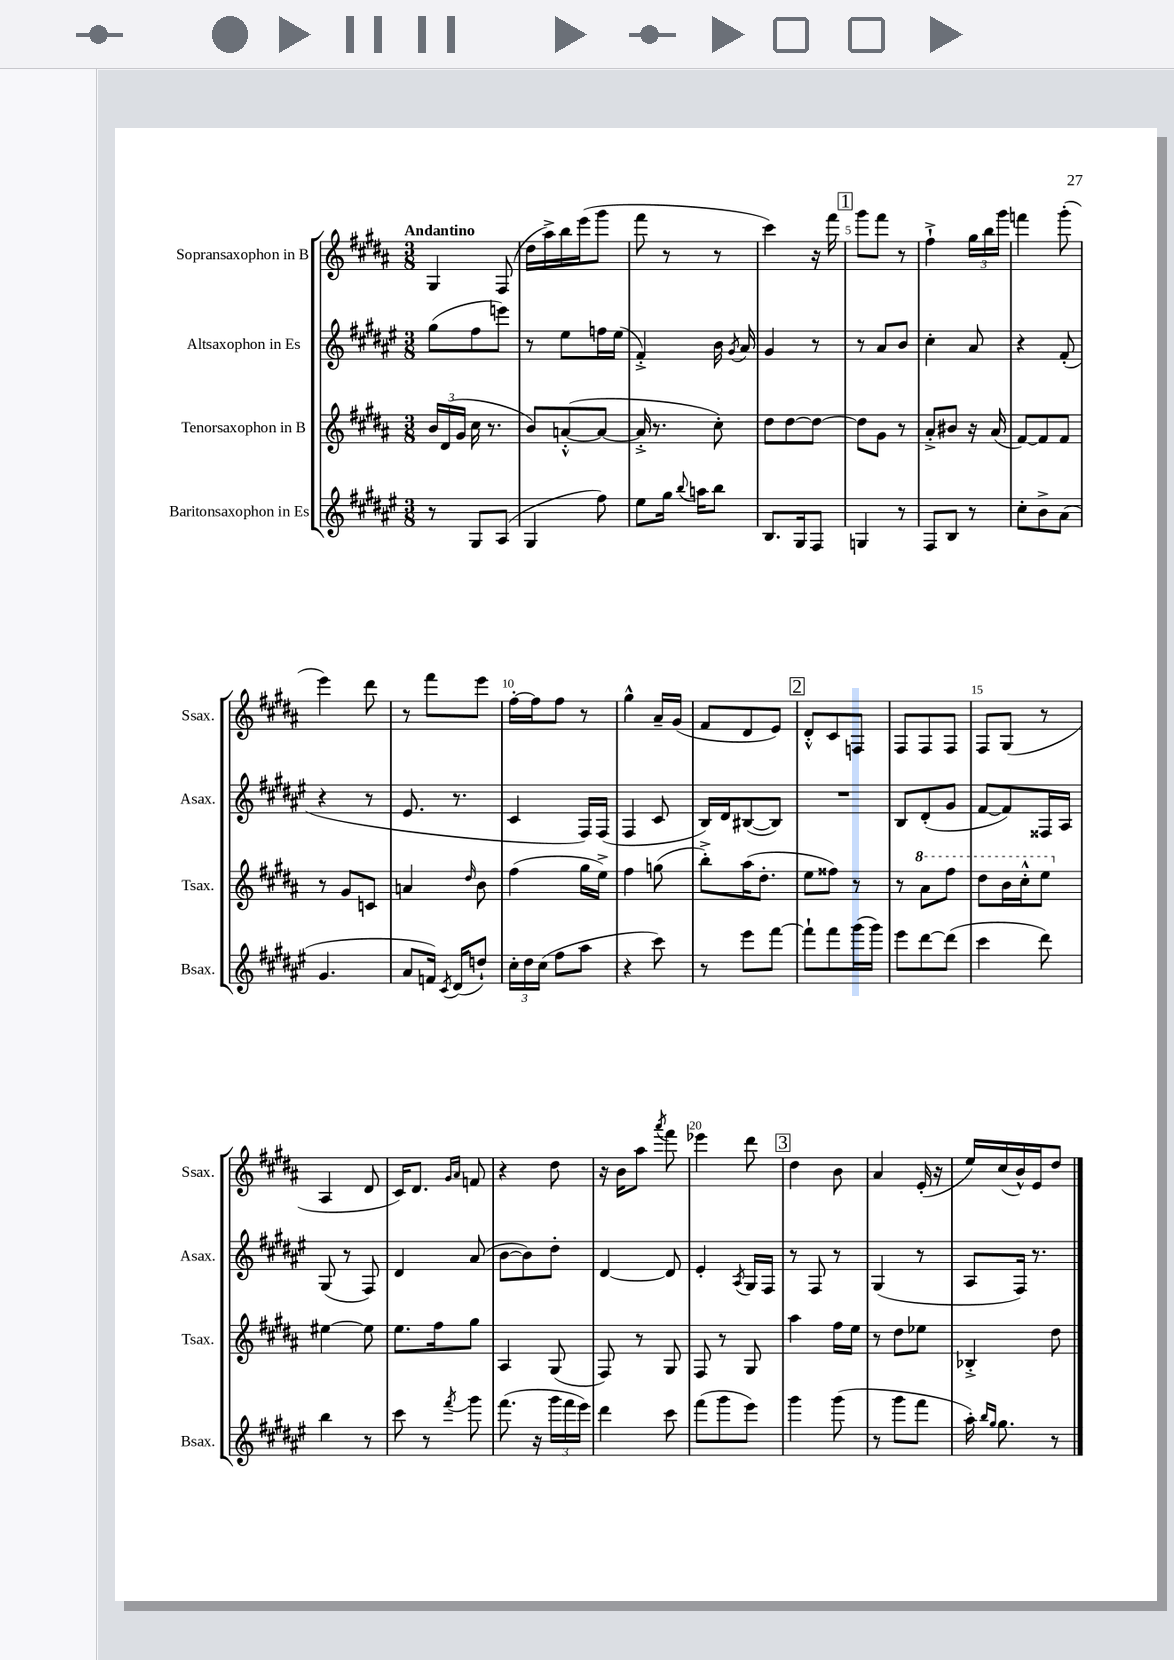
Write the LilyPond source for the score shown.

<<
\new StaffGroup <<
\new Staff = "s0" \with { instrumentName = "Sopransaxophon in B" shortInstrumentName = "Ssax." } {
    \clef treble \key b \major \numericTimeSignature \time 3/8 \tempo "Andantino"
    \autoBeamOff gis4 fis8( |
    dis''16[ ais''16->) b''16 e'''16( gis'''8] |
    fis'''8 r8 r8 |
    cis'''4) r16 fis'''16 |
    \mark \markup { \box "1" } gis'''8[ fis'''8] r8 |
    fis''4-!-> \tuplet 3/2 { gis''16[ b''16 gis'''16] } |
    f'''4 gis'''8-.( |
    e'''4) dis'''8 |
    r8 fis'''8[ e'''8] |
    fis''16[~-. fis''16 fis''8] r8 |
    gis''4-^ ais'16[-- gis'16]( |
    fis'8[ dis'8 e'8]) |
    \mark \markup { \box "2" } dis'8[-.-^ cis'8 f8] |
    fis8[ fis8 fis8] |
    fis8[ gis8]( r8 |
    ais4 dis'8 |
    cis'16[) dis'8.] \grace { gis'16[ ais'16] } f'8 |
    r4 dis''8 |
    r16 b'16[ ais''8] \acciaccatura { ais'''8 } fis'''8 |
    ees'''4 dis'''8 |
    \mark \markup { \box "3" } dis''4 b'8 |
    ais'4 e'16-.( r16 |
    e''16[) cis''16( b'16-^) e'16 dis''8] \bar "|." |
}
\new Staff = "s1" \with { instrumentName = "Altsaxophon in Es" shortInstrumentName = "Asax." } {
    \clef treble \key fis \major \numericTimeSignature \time 3/8
    \autoBeamOff gis''8[( fis''8 e'''8]) |
    r8 eis''8[ f''16 eis''16]( |
    fis'4-.->) b'16 \acciaccatura { gis'8 } ais'16 |
    gis'4 r8 |
    \mark \markup { \box "1" } r8 ais'8[ b'8] |
    cis''4-. ais'8 |
    r4 fis'8-.( |
    r4 r8 |
    eis'8. r8. |
    cis'4 fis16[) fis16]( |
    fis4 cis'8 |
    b16[) dis'16 bis8~( bis8]) |
    \mark \markup { \box "2" } R4. |
    b8[ dis'8-.( gis'8] |
    fis'8[~ fis'8) fisis16 ais16] |
    gis8( r8 fis8) |
    dis'4 ais'8( |
    b'8[~ b'8) dis''8]-. |
    dis'4~ dis'8 |
    eis'4-. \acciaccatura { ais8 } gis16[ fis16] |
    \mark \markup { \box "3" } r8 fis8 r8 |
    gis4( r8 |
    ais8[ fis16]) r8. \bar "|." |
}
\new Staff = "s2" \with { instrumentName = "Tenorsaxophon in B" shortInstrumentName = "Tsax." } {
    \clef treble \key b \major \numericTimeSignature \time 3/8
    \autoBeamOff \tuplet 3/2 { b'16[ dis'16( gis'16] } cis''16 r8. |
    b'8[) a'8~-.-^( a'8]~ |
    a'16-.-> r8. cis''8-.) |
    dis''8[ dis''8~ dis''8]~ |
    \mark \markup { \box "1" } dis''8[ gis'8] r8 |
    ais'8[-.-> bis'8] r16 ais'16( |
    fis'8[~) fis'8 fis'8] |
    r8 gis'8[ c'8] |
    a'4 \grace { dis''16 } b'8 |
    fis''4( gis''16[ e''16]->) |
    fis''4 g''8( |
    b''8[-.->) ais''16( dis''8.]-. |
    \mark \markup { \box "2" } e''8[ fisis''8]) r8 |
    r8 \ottava #1 ais''8[ fis'''8] |
    dis'''8[ b''16 cis'''16-.-^ e'''8] \ottava #0 |
    eis''4~ eis''8 |
    e''8.[ fis''16 gis''8] |
    ais4 gis8( |
    fis8) r8 gis8 |
    fis8 r8 gis8 |
    \mark \markup { \box "3" } ais''4 fis''16[ e''16] |
    r8 dis''8[ ees''8] |
    bes4-.-> dis''8 \bar "|." |
}
\new Staff = "s3" \with { instrumentName = "Baritonsaxophon in Es" shortInstrumentName = "Bsax." } {
    \clef treble \key fis \major \numericTimeSignature \time 3/8
    \autoBeamOff r8 gis8[ ais8]( |
    gis4 fis''8) |
    eis''8[ gis''16] \appoggiatura { b''8 } a''16[ b''8] |
    b8.[ gis16 fis8] |
    \mark \markup { \box "1" } g4 r8 |
    fis8[ b8] r8 |
    cis''8[-. b'8-> ais'8]( |
    gis'4. |
    ais'8[ f'16]) \acciaccatura { cis'8 } dis'16[( d''8]-!) |
    \tuplet 3/2 { cis''16[-. dis''16 cis''16]( } fis''8[ ais''8] |
    r4 cis'''8) |
    r8 eis'''8[ fis'''8]~ |
    \mark \markup { \box "2" } fis'''8[-! fis'''8 gis'''16( gis'''16]) |
    eis'''8[ dis'''8~ dis'''8]( |
    cis'''4 dis'''8) |
    b''4 r8 |
    cis'''8 r8 \acciaccatura { fis'''8 } gis'''8 |
    fis'''8.( r16 \tuplet 3/2 { gis'''16[ fis'''16 eis'''16]) } |
    dis'''4 cis'''8 |
    fis'''8[( gis'''8 eis'''8]) |
    \mark \markup { \box "3" } gis'''4 gis'''8( |
    r8 gis'''8[ fis'''8] |
    ais''16-.) \grace { b''16[ gis''16] } gis''8. r8 \bar "|." |
}
>>
>>
\layout { \context { \Score \override BarNumber.break-visibility = ##(#f #t #t) barNumberVisibility = #(every-nth-bar-number-visible 5) } }
